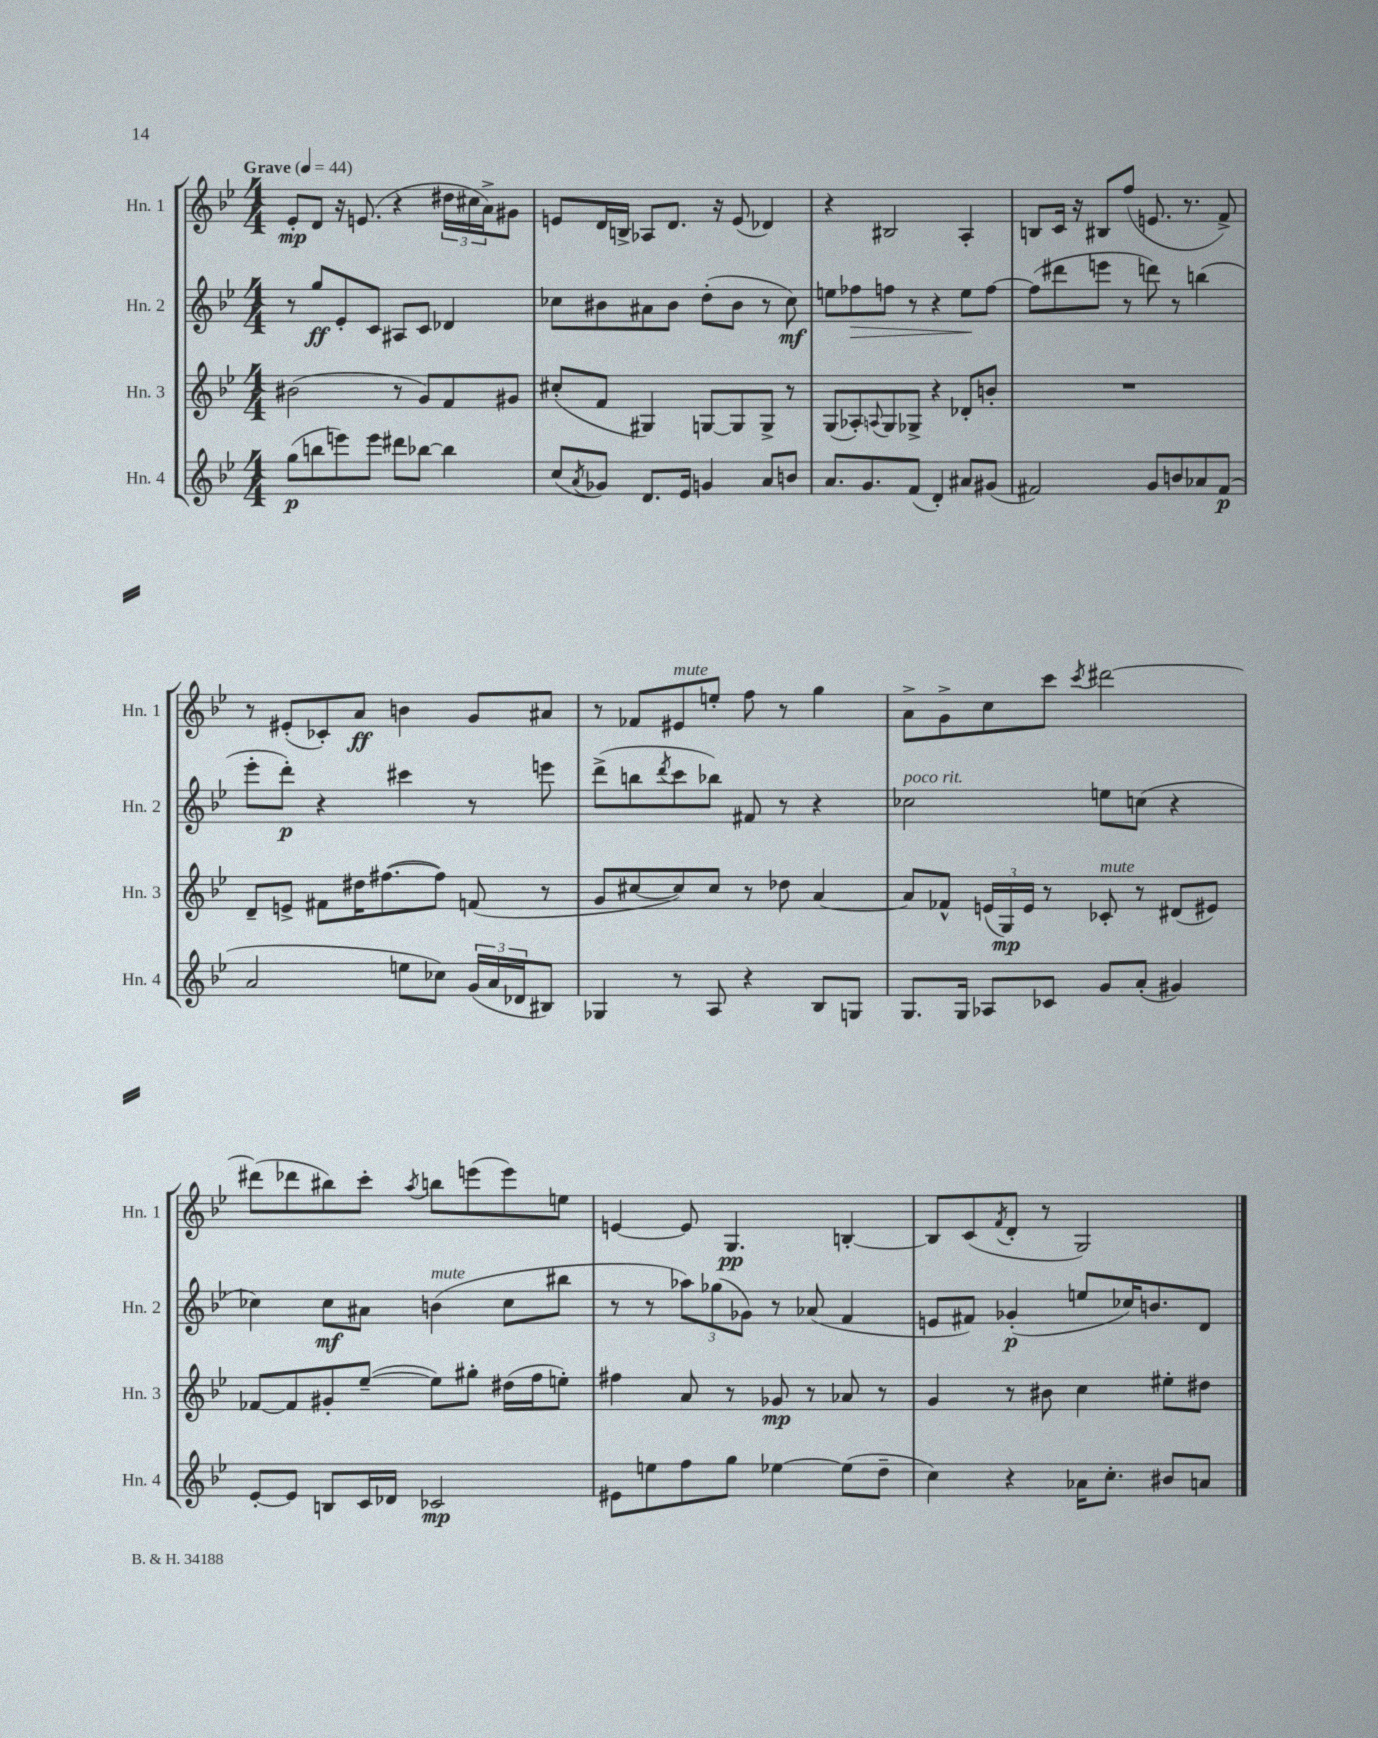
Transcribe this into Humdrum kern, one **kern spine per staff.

**kern	**kern	**kern	**kern
*staff4	*staff3	*staff2	*staff1
*clefG2	*clefG2	*clefG2	*clefG2
*k[b-e-]	*k[b-e-]	*k[b-e-]	*k[b-e-]
*M4/4	*M4/4	*M4/4	*M4/4
*MM44	*MM44	*MM44	*MM44
(8gg	(2b#	8r	8e-'
8bb	.	8gg	8d
8eee)	.	8e-'	16r
.	.	.	(8.e
8eee	.	8c	.
8ddd#	8r	8A#	4r
[8bb-	8g)	8c	.
4bb-]	8f	4d-	24dd#
.	.	.	24cc#
.	.	.	24a^)
.	8g#	.	8g#
=	=	=	=
(8cc	(8cc#'	8cc-	8e
8qa	.	.	.
8g-)	8f	8b#	16d
.	.	.	16B^
8.d	4G#)	8a#	8A-
.	.	8b#	8.d
16e-	.	.	.
4g	[8G	(8dd'	.
.	.	.	16r
.	8G]	8b#	(8e
8a	8G^	8r	4d-)
8b	8r	8cc-)	.
=	=	=	=
8.a	(8G	8ee	4r
.	8A-')	8ff-	.
8.g	.	.	.
.	8qqA	.	.
.	8G	8ff	2B#
(8f	8G-^	8r	.
4d')	4r	4r	.
8a#	8d-'	8ee	4A'
(8g#	8b'	[8ff	.
=	=	=	=
2f#)	1r	(8ff]	8B
.	.	8ddd#	16c
.	.	.	16r
.	.	8eee	8B#
.	.	8r	(8ff
8g	.	8ddd)	8.e
8b	.	8r	.
.	.	.	8.r
8a-	.	(4bb	.
(8f#	.	.	8f^)
=	=	=	=
2a	8d~	8eee-'	8r
.	8e^	8ddd')	(8e#'
.	8f#	4r	8c-')
.	16dd#	.	8a
.	([8.ff#	.	.
8ee	.	4ccc#	4b
8cc-)	8ff#])	.	.
(24g	(8f	8r	8g
24a	.	.	.
24d-	.	.	.
8B#)	8r	8eee	8a#
=	=	=	=
4G-	8g	(8ddd^	8r
.	[8cc#	8bb	8f-
.	.	8qddd	.
8r	8cc#])	8ccc	8e#
8A	8cc#	8bb-)	8ee'
4r	8r	8f#	8ff
.	8dd-	8r	8r
8B-	[4a	4r	4gg
8G	.	.	.
=	=	=	=
8.G	8a]	2cc-	8a^
.	8f-^^	.	8g^
16G	.	.	.
8A-	(24e	.	8cc
.	24G)	.	.
.	24e	.	.
8c-	8r	.	8ccc
.	.	.	8qccc
8g	8c-'	8ee	[2ddd#
(8a'	8r	(8cc	.
4g#)	(8d#	4r	.
.	8e#)	.	.
=	=	=	=
[8e-'	[8f-	4cc-)	(8ddd#]
8e-]	8f-]	.	8ddd-
8B	8g#'	8cc-	8bb#)
16c	([8ee-~	8a#	8ccc'
16d-	.	.	.
.	.	.	8qaa
2c-	8ee-])	(4b	8bb
.	8gg#'	.	(8eee
.	(16dd#	8cc-	8eee)
.	16ff	.	.
.	8ee')	8bb#	8ee
=	=	=	=
8e#	4ff#	8r	[4e
8ee	.	8r	.
8ff	8a	12aa-)	8e]
.	.	(12gg-	.
8gg	8r	.	4.G
.	.	12g-)	.
[4ee-	8g-	8r	.
.	8r	(8a-	.
(8ee-]	8a-	4f	[4B'
8dd~	8r	.	.
=	=	=	=
4cc)	4g	8e	8B]
.	.	8f#)	(8c
.	.	.	8qf
4r	8r	(4g-'	8d'
.	8b#	.	8r
16a-	4cc	8ee	2G)
8.cc'	.	.	.
.	.	16cc-)	.
.	.	8.b	.
8b#	8ee#'	.	.
8a	8dd#	8d	.
==	==	==	==
*-	*-	*-	*-
